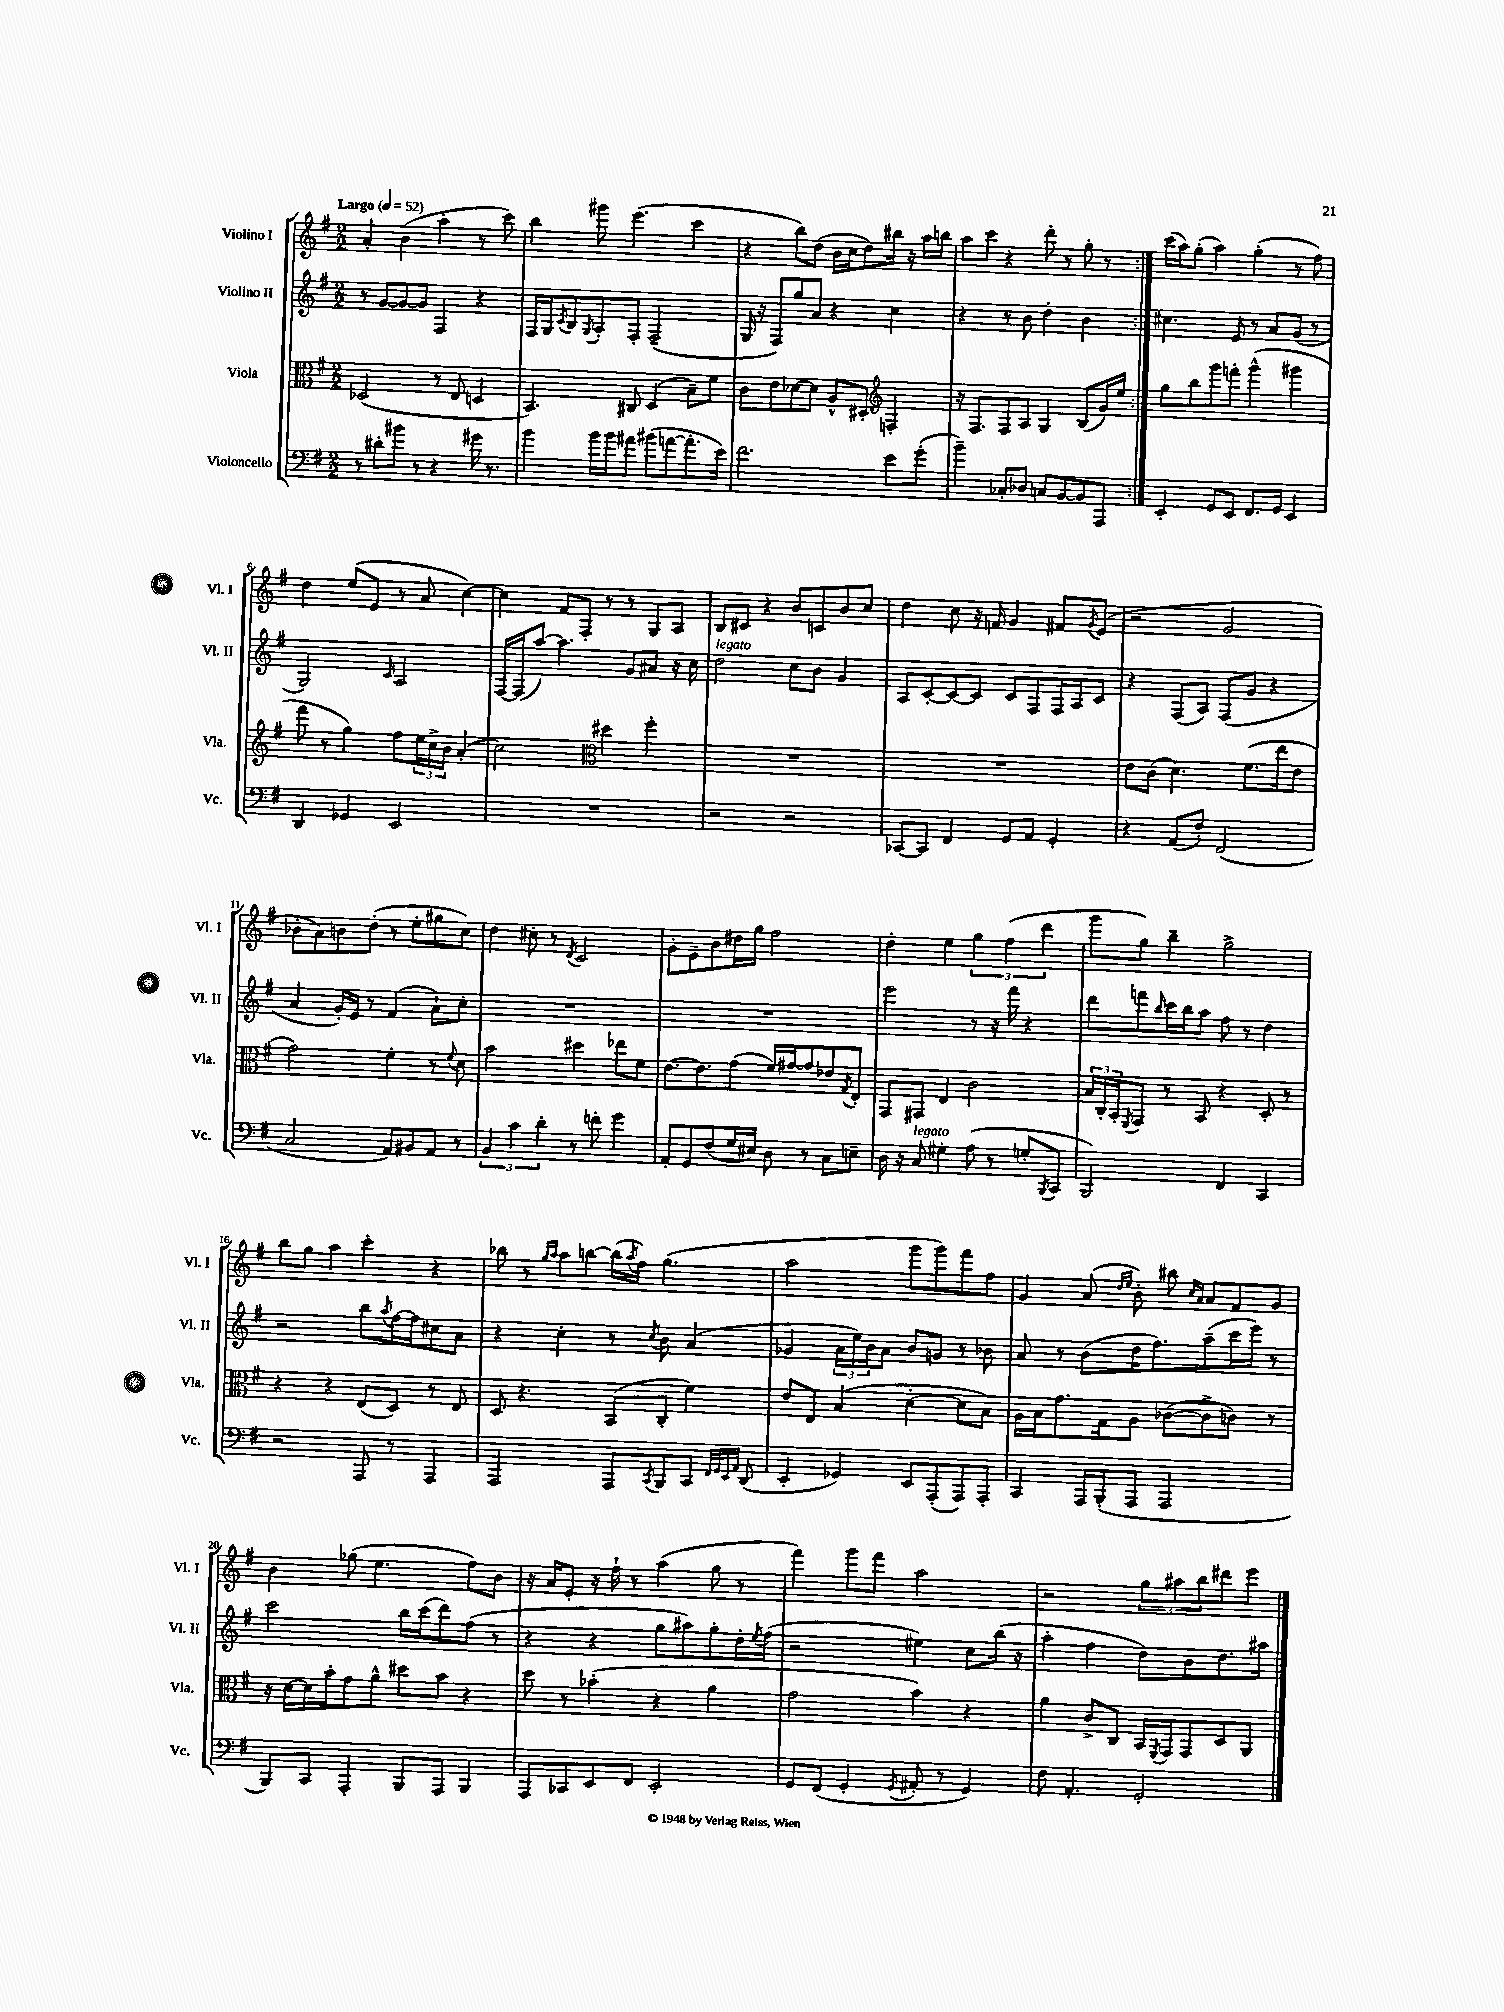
<<
\new StaffGroup <<
\new Staff = "s0" \with { instrumentName = "Violino I" shortInstrumentName = "Vl. I" } {
    \clef treble \key g \major \numericTimeSignature \time 2/2 \tempo "Largo" 4 = 52
    \repeat volta 2 { a'4-. b'4( a''4-. r8 c'''8) |
    b''4 gis'''8 e'''4.( c'''4 |
    r4 b''8) d''8( b'16 c''16 d''8) bis''16 r16 a''16 b''16 |
    a''8 c'''8 r4 d'''8-. r8 g''8-. r8 | }
    c'''16( a''16) g''8-.( a''4) g''4-.( r8 fis''8) |
    d''4 e''8( e'8 r8 a'8 c''4~) |
    c''4 fis'8 fis8-. r8 r8 g8 a8 |
    b8 cis'8 r4 b'8 c'8 b'8 c''8 |
    d''4 c''8 r16 f'16 g'4 fis'8 \acciaccatura { g'8 } e'8( |
    r2 g'2 |
    bes'8-. a'8) b'8 d''8-.( r8 e''8-. gis''8 c''8) |
    d''4 cis''8-. r8 \acciaccatura { d'8 } c'2 |
    g'8-. e'8-- b'8 dis''16 g''16 fis''2 |
    d''4-. e''4 \tuplet 3/2 { g''4 fis''4( d'''4 } |
    g'''8 g''8) b''4-- g''2-> |
    b''8 g''8 a''4 c'''4-. r4 |
    bes''8 r8 \grace { g''16 a''16 } a''8 b''8~ b''16( \acciaccatura { a''8 } fis''16) g''4.( |
    a''2 g'''8 g'''8) fis'''8 fis''8 |
    g'4 a'8( \grace { d''16 e''16 } b'8-.) bis''8 \grace { c''16 a'16 } a'8 fis'8 g'8 |
    b'4 ges''8( e''4. fis''8) b'8 |
    r16 a'16 e'8-. r16 fis''16-! r8 a''4( g''8 r8 |
    fis'''4) g'''8 fis'''8 a''2 |
    r2 \tuplet 3/2 { g''8 ais''8 b''8 } dis'''8 e'''8 \bar "|." |
}
\new Staff = "s1" \with { instrumentName = "Violino II" shortInstrumentName = "Vl. II" } {
    \clef treble \key g \major \numericTimeSignature \time 2/2
    \repeat volta 2 { r8 g'8~ g'8~ g'8 fis4 r4 |
    fis16 g16 \acciaccatura { c'8 } b8 \acciaccatura { g8 } a8-. fis8-. fis2--( |
    g16 r16 fis8) g''8 a'8 r4 c''4 |
    r4 r8 b'8 d''4-. b'4 | }
    cis''4. e'8 r8 a'8 g'8( r8 |
    g2) \grace { c'16 } a2 |
    fis16~ fis16( a''8~) a''4. g'8 ais'8 r16 c''16 |
    d''2^\markup { \italic "legato" } c''8 b'8 g'4 |
    a8 c'8~-. c'8~ c'8 c'8 fis8 fis16 a16 c'8 |
    r4 fis8( a8) fis8( g'8 r4 |
    a'4 g'16-.) e'16 r8 fis'4( a'8-!) c''8-. |
    R1 |
    R1 |
    e'''2 r8 r16 fis'''16 r4 |
    d'''8 f'''8 \grace { b''16 } c'''16 b''16 a''8 fis''8 r8 d''4 |
    r2 b''8 \acciaccatura { a''8 } fis''16~ fis''16 cis''8 a'8 |
    r4 c''4-. r8 \acciaccatura { c''8 } b'8 a'4( |
    ges'4 \tuplet 3/2 { a'16 e''16) b'16 } a'8 b'8 g'8 r8 bes'8 |
    a'8 r8 b'8( d''16 fis''8.) a''8--( c'''16 e'''16) r8 |
    c'''2 b''16 c'''16( d'''8) fis''8( r8 |
    r4 r4 g''8 ais''8) g''8-. d''16-. \acciaccatura { e''8 } fis''16( |
    r2 eis''4) c''8 b''16( r16 |
    a''4-. fis''4 d''8) b'8 d''8. ais''16 \bar "|." |
}
\new Staff = "s2" \with { instrumentName = "Viola" shortInstrumentName = "Vla." } {
    \clef alto \key g \major \numericTimeSignature \time 2/2
    \repeat volta 2 { des2( r8 e8 d4 |
    b,4.) cis8 d4( b8--) fis'8 |
    c'8 e'8 des'8~ des'8 a8-^ dis8-. \clef treble f4-. |
    r16 fis8. fis8 a8 g4 b8( g'16) e''16 | }
    g''8 b''8 g'''8 f'''8-. g'''4-^( gis'''4 |
    fis'''8 r8 g''4) fis''8 \tuplet 3/2 { e''16 c''16-> b'16 } a'4-.( |
    c''2) \clef alto dis''4 fis''4-. |
    R1 |
    R1 |
    e'8 c'8( d'4.) fis'8.( e''16 e'8 |
    g'2) fis'4-. r8 \appoggiatura { fis'8 } d'8 |
    b'2 dis''4 ees''8 fis'8 |
    e'8.~ e'8. g'8( fis'16) gis'16~ gis'8 ees'8 \acciaccatura { g8 } e8-. |
    g,8 gis,8 e4 c'2 |
    \tuplet 3/2 { b16 c16-. b,16-. } \acciaccatura { fis,8 } g,8 r8 b,8 r4 d8-. r8 |
    r4 r4 e8( d8) r8 e8 |
    d8 r4. b,8( c8-. fis'4) |
    e'8 e8 b4( d'4~-. d'8 b8) |
    a16 b16 g'8. g16 a8 ces'8~( ces'8-> c'8) r8 |
    r16 d'16~ d'16 b'16-. g'8 a'8-^ dis''8 b'8 r4 |
    d''8 r8 bes'4-.( r4 a'4 |
    g'2 b'4) r4 |
    a'4 c'8-> c8 b,16 \acciaccatura { fis,8 } g,16 g,8 d8 a,8 \bar "|." |
}
\new Staff = "s3" \with { instrumentName = "Violoncello" shortInstrumentName = "Vc." } {
    \clef bass \key g \major \numericTimeSignature \time 2/2
    \repeat volta 2 { r8 dis'8-. bis'8 r8 r4 gis'16 r8. |
    b'4 b'16 b'16 ais'8 bis'8( a'8~ a'8.-. e'16) |
    fis'2. e'8 g'8-.( |
    b'4--) ces8-. des8 c8 b,8~ b,8 a,,8 | }
    e,4-. g,8 e,8 fis,8. g,16 e,4 |
    d,4 ges,4 e,2 |
    R1 |
    r2 r2 |
    ces,8~ ces,8 fis,4 g,8 a,8 g,4-. |
    r4 a,8( fis8-.) fis,2( |
    c2 a,8) bis,8 a,8 r8 |
    \tuplet 3/2 { b,4 c'4 d'4-. } r8 f'8-. g'4 |
    a,8-. g,8 fis8( g16 eis16) d8 r8 c8 e8-- |
    d16 r16 c8^\markup { \italic "legato" } gis4-. a8( r8 g8-. \acciaccatura { b,,8 } c,8 |
    b,,2) fis,4 c,4 |
    r2 a,,8 r8 a,,4 |
    a,,2 a,,8 \acciaccatura { c,8 } b,,8 c,8 \grace { fis,32 g,32 e,32 a,32 } d,8( |
    e,4-. ges,4) e,8 a,,8-.( a,,8) a,,8-. |
    c,4 a,,16 b,,16-.( a,,8 a,,2 |
    b,,8) c,8 a,,4-. b,,8 a,,8 b,,4 |
    a,,8 ces,8 e,8 fis,8 e,2-. |
    g,8 fis,8( g,4-. \acciaccatura { g,8 } ais,8-. r8 g,4) |
    fis8 a,4.-. g,2-. \bar "|." |
}
>>
>>
